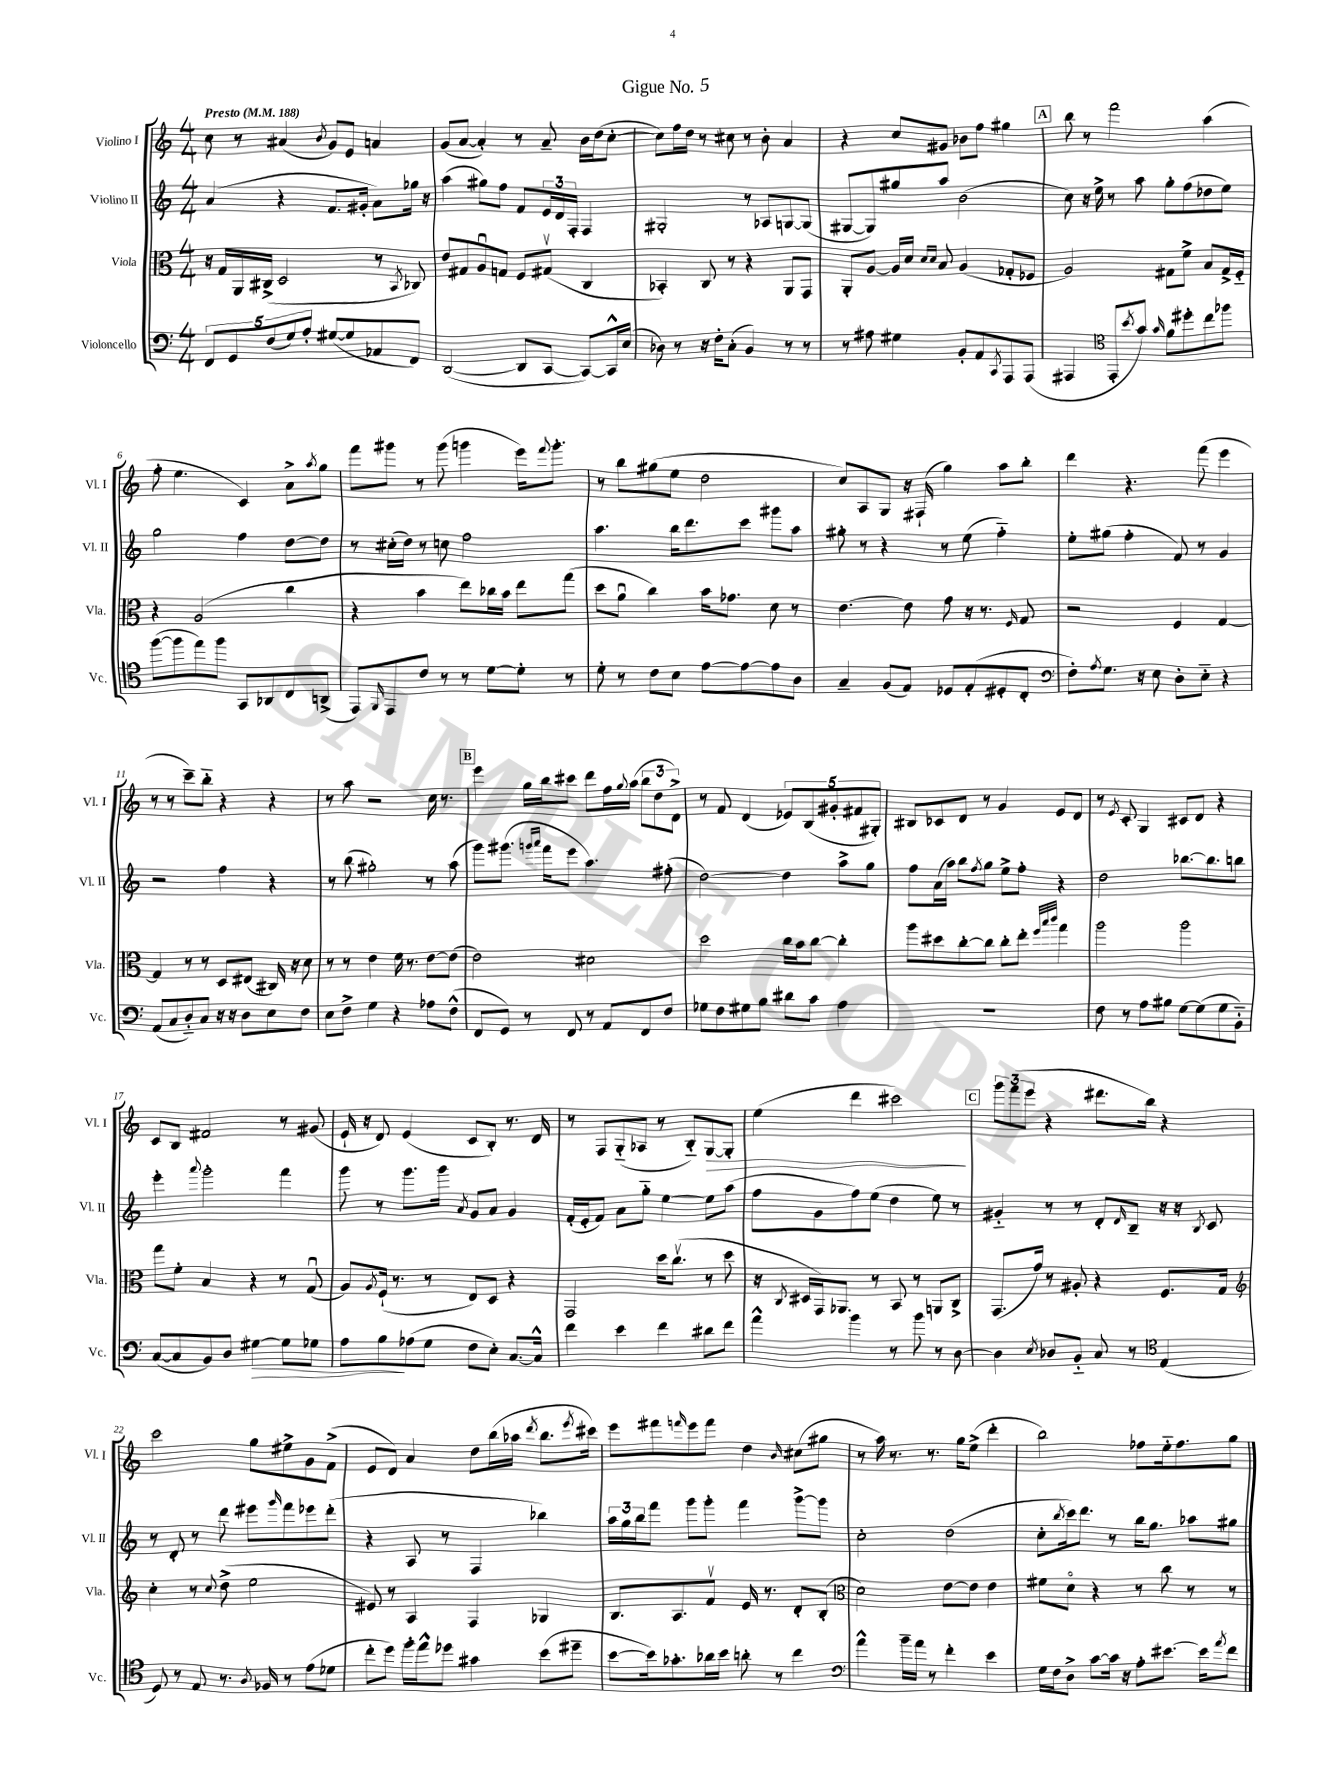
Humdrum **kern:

**kern	**kern	**kern	**kern
*staff4	*staff3	*staff2	*staff1
*clefF4	*clefC3	*clefG2	*clefG2
*k[]	*k[]	*k[]	*k[]
*M4/4	*M4/4	*M4/4	*M4/4
*MM188	*MM188	*MM188	*MM188
10FF/L	16r	(4a/	8cc\
.	16G/LL	.	.
10GG/	.	.	.
.	16AA/	.	8r
.	(16C#^/JJ	.	.
(10F/	.	.	.
.	2D/	4r	(4a#/
10G/)	.	.	.
10A'/J	.	.	.
.	.	.	8qb/
([8G#/L	.	8.f/L	8g/L)
8G#/]	.	.	8e/J
.	.	16g#'/Jk	.
8AA-/	8r	8a\L)	4a/
.	8qBB/	.	.
8FF/J)	8C-/)	16gg-\Jk	.
.	.	16r	.
=	=	=	=
([2DD/	8e/L	(4aa\	(8g/L
.	8G#/	.	[8a/J
.	8Au/	8gg#\L)	4a'/])
.	8G/J	8ff\J	.
8DD/]L	8F/L	8f/L	8r
[8CC/J	(8G#v/J	24e/L	8a~/
.	.	24d/	.
.	.	24F'/JJ	.
8CC/_L)	4C/	4F/	16b\LL
.	.	.	(16dd\J
16CC^^/]L	.	.	[8cc'\J
(16E/JJ	.	.	.
=	=	=	=
8D-\)	4BB-'/)	2G#'/	8cc\]L)
8r	.	.	16ff\L
.	.	.	16dd\JJ
16r	8C/	.	8r
16F'\LK	.	.	.
(8C'\J	8r	.	8cc#\
4BB/)	4r	8r	8r
.	.	8A-/L	8b'\
8r	8AA/L	[8G/	4a/
8r	8GG/J	(8G/]J	.
=	=	=	=
8r	8AA'/L	[8G#/L	4r
8A#\	[8A/J	8G#/])	.
4G#\	16A/]LL	8gg#/	8cc/L
.	16d/JJ	.	.
.	16qqd/LL	.	.
.	16qqd/JJ	.	.
.	8B/	8aa/J	8g#/J
8BB'/L	(4A/	(2b\	8b-\L
8AA/	.	.	8ff\J
8qCC/	.	.	.
8AAA/	8G-'/L	.	4gg#\
(8AAA/J	8F-/J	.	.
=	=	=	=
4AAA#/	2A/)	8cc\)	8bb\
.	.	16r	8r
.	.	16ee^\	.
*clefC4	*	*	*
8EE'/L	.	8r	2fff\
8qb/	.	.	.
8g/J)	.	8aa\	.
16qqg/	.	.	.
8f\L	8G#\L	8gg'\L	.
8dd#'\	8f^\J	(8ff\	.
8cc\	8B/L	8dd-\	(4aa\
8ff-\J	16G#^/L	8ee\J)	.
.	16F'~/JJ	.	.
=	=	=	=
([8ff\L	4r	2gg\	8ff'\
8ff\]	.	.	4.ee\
8ee\)	(2A/	.	.
8ff\J	.	.	.
8GG/L	.	4ff\	4c/)
8AA-/	.	.	.
8C/	4cc\	[8dd\L	8a^\L
.	.	.	8qaa/
(8AA^/J	.	8dd\]J	8gg\J
=	=	=	=
8EE/L)	4r	8r	8fff\L
16qqFF/	.	.	.
8EE/	.	(16cc#'\LL	8ggg#\J
.	.	16dd\JJ)	.
8c/J	4b\	8r	8r
8r	.	8cc\	(8ggg#\
8r	8ee\L)	2ff\	4ggg\
[8d\L	16cc-\L	.	.
.	16b\JJ	.	.
8d'\]J	8ee\L	.	16eee\LK)
.	.	.	8qqfff/
.	.	.	8.ggg'\J
8r	(8gg\J	.	.
=	=	=	=
8d'\	8dd\L	4.aa\	8r
8r	8au\J	.	8bb\L
8c\L	4cc\)	.	(8gg#\
8B\J	.	16bb\LK	8ee\J
.	.	8.ddd\	.
[8e\L	16b\LK	.	2dd\
.	8.g-\J	.	.
8e\_	.	8ccc\J	.
8e\]	8d\	8ggg#\L	.
8A\J	8r	8aa\J	.
=	=	=	=
4G~/	[4.e\	8gg#'\	8cc/L)
.	.	8r	8A/
(8F/L	.	4r	8G/J
8E/J)	8e\]	.	16r
.	.	.	(16F#`/
8D-/L	8g\	8r	4gg\)
(8E'/	16r	(8ee\	.
.	8.r	.	.
8D#'/	.	4ff'~\)	8aa\L
.	16qqF/	.	.
8C'/J	8G/	.	8bb'\J
=	=	=	=
*clefF4	*	*	*
8F'\L)	2r	8ee'\L	4ddd\
8qA/	.	.	.
8.G\J	.	(8gg#\J	.
.	.	4ff'\	4.r
16r	.	.	.
8E\	.	.	.
8D'\L	4F/	8f/)	.
8E'~\J	.	8r	(8fff\
4r	[4G/	4g/	4eee\
=	=	=	=
(8AA/L	4G/]	2r	8r
8C/	.	.	8r
8D'~/)	8r	.	8ccc~\L)
8C/J	8r	.	8bb'~\J
16r	8D/L	4ff\	4r
16r	.	.	.
8D\L	(8E#/J	.	.
8E\	16C#/)	4r	4r
.	16r	.	.
8F\J	8d\	.	.
=	=	=	=
8E\L	8r	8r	8r
8F^\J	8r	(8bb\	8aa\
4G\	4e\	2gg#'\)	2r
4r	16f\	.	.
.	8.r	.	.
8A-\L	[8e\L	8r	16cc\
.	.	.	8.r
(8F^^\J	(8e\]J	(8aa\	.
=	=	=	=
8FF/L	2e\)	8ggg\L)	4eee\
8GG/J)	.	(8.ggg#\J	.
8r	.	.	16gg\LL
.	.	16qqggg/LL	.
.	.	16qqaaa/JJ	.
.	.	16fff\LK	16bb\J
8FF/	.	8eee\J	8ccc#\J
8r	2d#\	4.aa\)	8ddd\L
8AA/L	.	.	16ff\L
.	.	.	8qqgg/
.	.	.	(16aa\JJ
8FF/	.	.	12bb\L
.	.	.	12dd\
8F/J	.	(8ff#'\	.
.	.	.	12d^\J)
=	=	=	=
8G-\L	2dd\	[2dd\)	8r
8F\	.	.	8f/
8G#\	.	.	(4d/
8B\J	.	.	.
8d#\L	16cc\LL	4dd\]	10e-/L)
.	16b\J	.	.
.	.	.	(10B/
8c\J	[8cc\J	.	.
.	.	.	10g#'/
4A\	4cc'\]	8aa^\L	.
.	.	.	10f#/
.	.	8gg\J	.
.	.	.	10G#'/J)
=	=	=	=
1r	8aa\L	8ff\L	8B#/L
.	8dd#\	(16a\L	8c-/
.	.	16aa\JJ)	.
.	[8cc'\	8bb\L	8d/J
.	.	8qff/	.
.	8cc\]J	8gg\J	8r
.	8cc'\L	8ee^\L	4g/
.	8ee'\J	8ff'\J	.
.	32qqff/LLL	.	.
.	32qqbb/	.	.
.	32qqccc/JJJ	.	.
.	4gg\	4r	8e/L
.	.	.	8d/J
=	=	=	=
8F\	2aa\	2dd\	8r
.	.	.	8qe/
8r	.	.	8c'/
8A\L	.	.	4G/
8B#\J	.	.	.
[8G\L	2aa\	[8.bb-\L	8c#/L
(8G\]	.	.	8d/J
.	.	8.bb-\]	.
8G\	.	.	4r
8BB'~\J)	.	8bb\J	.
=	=	=	=
([8C/L	8gg\L	4eee'\	8c/L
8C/]	8f'\J	.	8B/J
.	.	8qqaaa/	.
8BB/)	4B/	2ggg'\	2f#/
8D/J	.	.	.
[4G#\	4r	.	.
8G#\]L	8r	4fff\	8r
8G-\J	(8Gu/	.	(8g#/
=	=	=	=
8A\L	8A/L)	8ggg\	16e`/
.	.	.	16r
.	8qA/	.	.
8B\	(16F`/Jk	8r	8d/)
.	8.r	.	.
(8A-\	.	8.ggg\L	(4e/
8G\J	8r	.	.
.	.	16ggg\Jk	.
.	.	8qa/	.
8F\L	8E/L)	8g/L	8c/L
8E'\J)	8D/J	8a/J	8B'/J)
[8.C/L	4r	4g/	8.r
16C^^/]Jk	.	.	16d/
=	=	=	=
4f\	2GG/	(16f'/LL	8r
.	.	16e'/J	.
.	.	8f/J)	8F/L
4e\	.	8a\L	(8G'~/
.	.	8gg'~\J	8A-/J
4f\	16dd\LK	[4ee\	8r
.	(8.ccv\J	.	.
.	.	.	8B'~/L)
8d#\L	8r	8ee\]L	[8G/
8f\J	8dd\	(8aa\J	8G'/]J
=	=	=	=
4a^^\	16r	8ff\L	(4ee\
.	8qC/	.	.
.	16D#/LL	.	.
.	16GG/J)	8g\	.
.	8.AA-/J	.	.
4b\	.	8ff\)	4ddd\
.	8r	(8ee\J	.
8r	8BB/	4dd\	2ccc#\)
8b\	8r	.	.
8r	8AA/L	8ee\)	.
[8D\	8C^/J	8r	.
=	=	=	=
4D\]	(8.GG/L	4g#'~/	12ggg\L
.	.	.	(12fff\
.	.	.	12eee\J
.	16g/Jk)	.	.
8qE/	.	.	.
8D-/L	8r	8r	4r
8BB'~/J	8A#'/	8r	.
8C/	4r	8d'/L	8.ddd#\L
.	.	16qqd/	.
8r	.	8B~/J	.
.	.	.	16bb\Jk)
*clefC4	*	*	*
(4E/	8.F/L	16r	4r
.	.	16r	.
.	.	8qB/	.
.	.	8c/	.
.	16G/Jk	.	.
=	=	=	=
*	*clefG2	*	*
8D/)	4cc'\	8r	2ccc\
8r	.	8d'/	.
8E/	8r	8r	.
.	8qqcc/	.	.
8.r	(8dd^\	8ddd\	.
.	2ee\	8eee#\L	8gg\L
8qA/	.	.	.
16F-/	.	.	.
.	.	16qqggg/	.
8r	.	8fff\	8ee#^\
(8e\L	.	8eee-\	8g\
8d-\J	.	(8ddd'\J	(8f^\J
=	=	=	=
8cc'\L	8e#/)	4r	8e/L
8dd\J)	8r	.	8d/J)
16ff'\LL	4A/	8A/	4a/
16ee^^\J	.	.	.
8dd-\J	.	8r	.
4g#\	4F/	4F/	8dd\L
.	.	.	(16bb\L
.	.	.	16aa-\JJ
.	.	.	8qddd/
(8b\L	4G-/	4bb-\)	8.bb\L
8dd#~\J	.	.	.
.	.	.	8qeee/
.	.	.	16ccc#\Jk)
=	=	=	=
[8b\L	8.B/L	24aa\LL	8eee\L
.	.	24gg\	.
.	.	24bb\J	.
16b\]k)	.	8fff\J	8fff#\
8.g-'\	8.A/	.	.
.	.	.	16qqfff/
.	.	8ggg\L	8eee\
16a-\L	8fv/J	8ggg'\J	8fff\J
16b\JJ	.	.	.
8a'\	16e/	4fff\	4dd\
.	8.r	.	.
8r	.	.	.
.	.	.	16qqb/
4cc\	8d'/L	[8ggg^\L	(8cc#\L
.	(8B'/J	8ggg\]J	8gg#\J
=	=	=	=
*clefF4	*clefC3	*	*
4a^^\	2d\)	2cc'\	8r
.	.	.	16aa\)
.	.	.	8.r
16b~\LL	.	.	.
16a\JJ	.	.	.
8r	.	.	8.r
4f'\	[8e\L	(2dd\	.
.	.	.	16gg\LK
.	8e\]J	.	(8ee^\J
4e\	4e\	.	4ddd'\
=	=	=	=
16G\LL	8f#\L	8cc'\L	2bb\)
16F\J	.	.	.
.	.	8qbb/	.
8D^\J	8do\J	16ccc\k)	.
.	.	8.ddd\J	.
[8c\L	4r	.	.
16c\]Jk	.	8r	.
16r	.	.	.
8A'\L	8r	16bb\LK	8ff-\L
.	.	8.gg\J	.
[8.e#\J	8cc\	.	16ee'~\k
.	.	.	8.ff-\
.	8r	8aa-\L	.
16e#\]LK	.	.	.
8qa/	.	.	.
8f\J	8r	8gg#\J	8gg\J
==	==	==	==
*-	*-	*-	*-
